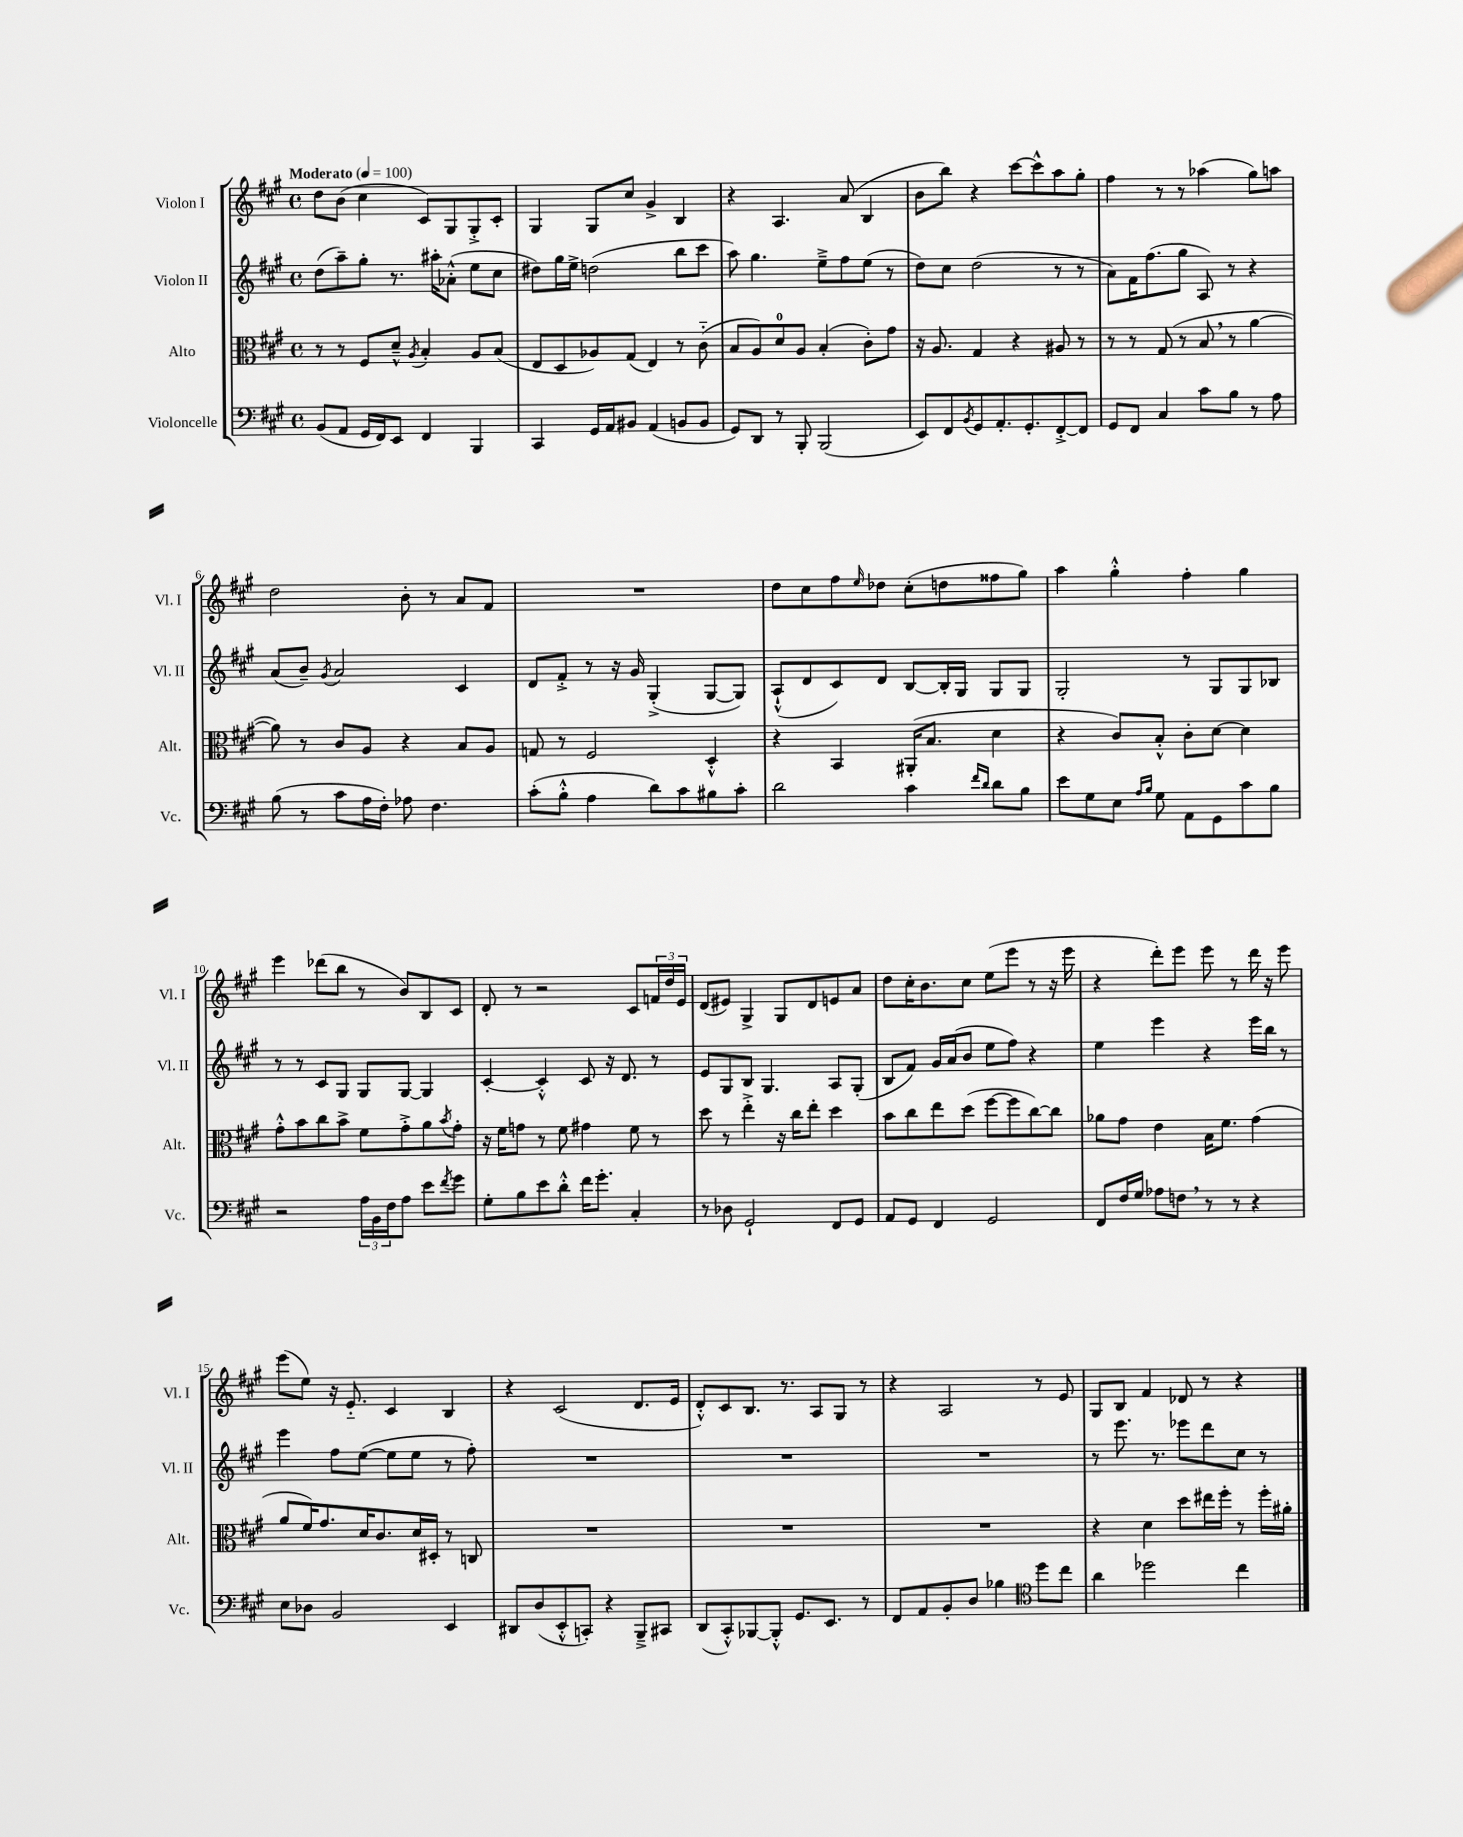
<<
\new StaffGroup <<
\new Staff = "s0" \with { instrumentName = "Violon I" shortInstrumentName = "Vl. I" } {
    \clef treble \key a \major \defaultTimeSignature \time 4/4 \tempo "Moderato" 4 = 100
    d''8 b'8( cis''4 cis'8) gis8 gis8-.-> cis'8-. |
    gis4 gis8 cis''8 gis'4-> b4 |
    r4 a4. a'8( b4 |
    b'8 b''8) r4 cis'''8~ cis'''8-^ a''8 gis''8-. |
    fis''4 r8 r8 aes''4( gis''8) a''8 |
    d''2 b'8-. r8 a'8 fis'8 |
    R1 |
    d''8 cis''8 fis''8 \grace { e''16 } des''8 cis''8-.( d''8 fisis''8 gis''8) |
    a''4 gis''4-.-^ fis''4-. gis''4 |
    e'''4 des'''8( b''8 r8 b'8) b8 cis'8 |
    d'8-. r8 r2 cis'8 \tuplet 3/2 { f'16 d''16 e'16 } |
    d'8( eis'8) gis4-> gis8 d'8 e'8 a'8 |
    d''8 cis''16-. b'8. cis''8 e''8( e'''8 r8 r16 e'''16 |
    r4 d'''8-.) e'''8 e'''8 r8 d'''16 r16 e'''8 |
    e'''8( e''8) r16 e'8.-_ cis'4 b4 |
    r4 cis'2( d'8. e'16 |
    d'8-.-^) cis'8 b8. r8. a8 gis8 r8 |
    r4 a2 r8 e'8 |
    gis8 b8 fis'4 des'8 r8 r4 \bar "|." |
}
\new Staff = "s1" \with { instrumentName = "Violon II" shortInstrumentName = "Vl. II" } {
    \clef treble \key a \major \defaultTimeSignature \time 4/4
    d''8( a''8--) gis''8-. r8. ais''16-. aes'8-.-^( e''8 cis''8 |
    dis''8) gis''16 e''16-> d''2( b''8 cis'''8 |
    a''8) gis''4. e''8---> fis''8 e''8( r8 |
    d''8) cis''8 d''2( r8 r8 |
    a'8) fis'16 fis''8.( gis''8 a8) r8 r4 |
    a'8( b'8--) \acciaccatura { gis'8 } a'2 cis'4 |
    d'8 fis'8-.-> r8 r16 gis'16 gis4-.->( gis8~ gis8) |
    a8-!-^( d'8 cis'8) d'8 b8~ b16-. gis16 gis8 gis8 |
    gis2-. r8 gis8 gis8 bes8 |
    r8 r8 cis'8 gis8 gis8 gis8~ gis4 |
    cis'4~-. cis'4-.-^ cis'8 r16 d'8. r8 |
    e'8 gis8 b8 gis4. a8 gis8-.( |
    b8 fis'8) gis'16 a'16( b'8 e''8 fis''8) r4 |
    e''4 e'''4 r4 e'''16 b''16 r8 |
    e'''4 fis''8 e''8~( e''8 e''8 r8 fis''8-.) |
    R1 |
    R1 |
    R1 |
    r8 e'''8. r8. ees'''8 d'''8 cis''8 r8 \bar "|." |
}
\new Staff = "s2" \with { instrumentName = "Alto" shortInstrumentName = "Alt." } {
    \clef alto \key a \major \defaultTimeSignature \time 4/4
    r8 r8 fis8 d'8---^ \acciaccatura { a8 } b4-. a8 b8( |
    e8 d8 aes8) gis8( e4) r8 cis'8-_( |
    b8 a8) d'8-0 a8 b4-.( cis'8-.) gis'8 |
    r16 a8. gis4 r4 ais8 r8 |
    r8 r8 gis8( r8 b8 \breathe r8 a'4~ |
    a'8) r8 cis'8 a8 r4 b8 a8 |
    g8 r8 fis2 d4-.-^ |
    r4 b,4 ais,16-.( b8. d'4 |
    r4 cis'8) b8-.-^ cis'8-. d'8~ d'4 |
    gis'8-.-^ b'8 cis''8 b'8-> fis'8 gis'8-.-> a'8 \acciaccatura { b'8 } gis'8-. |
    r16 fis'16 g'8 r8 fis'8 gis'4 fis'8 r8 |
    d''8 r8 e''4-.-> r16 cis''16 e''8-. d''4 |
    b'8 cis''8 e''8 d''8( fis''8~ fis''8 cis''8~) cis''8 |
    aes'8 gis'8 e'4 b16 fis'8. gis'4( |
    a'8 fis'16) gis'8. d'16 cis'8. d'16 dis16-. r8 c8 |
    R1 |
    R1 |
    R1 |
    r4 d'4 d''8 eis''16 fis''16-. r8 fis''16-. ais'16-. \bar "|." |
}
\new Staff = "s3" \with { instrumentName = "Violoncelle" shortInstrumentName = "Vc." } {
    \clef bass \key a \major \defaultTimeSignature \time 4/4
    b,8( a,8 gis,16 fis,16) e,8 fis,4 b,,4 |
    cis,4 gis,16 a,16 bis,8 a,4( b,8 b,8 |
    gis,8) d,8 r8 b,,8-. b,,2( |
    e,8) fis,8 \acciaccatura { b,8 } gis,8 a,8.-. gis,8.-. fis,8~-.-> fis,8 |
    gis,8 fis,8 cis4 cis'8 b8 r8 a8 |
    b8( r8 cis'8 a16 fis16-.) aes8 fis4. |
    cis'8-.( b8-.-^ a4 d'8) cis'8 bis8 cis'8-. |
    d'2 cis'4 \grace { fis'16 d'16 } d'8 b8 |
    e'8 gis8 e8 \grace { a16 b16 } gis8 a,8 gis,8 cis'8 b8 |
    r2 \tuplet 3/2 { a16 b,16 fis16 } a8 e'8 \acciaccatura { fis'8 } gis'8 |
    gis8-. b8 e'8 d'8-.-^ fis'16 gis'8.-. cis4-. |
    r8 des8 gis,2-! fis,8 gis,8 |
    a,8 gis,8 fis,4 gis,2 |
    fis,8 fis16 gis16 aes8 f8 \breathe r8 r8 r4 |
    e8 des8 b,2 e,4 |
    dis,8 d8( e,8-.-^ c,8-.) r4 b,,8---> cis,8 |
    d,8( cis,8-.-^) bes,,8~ bes,,8-.-^ gis,8. e,8. r8 |
    fis,8 a,8 b,8-. d8 bes4 \clef tenor d''8 cis''8 |
    a'4 des''2 cis''4 \bar "|." |
}
>>
>>
